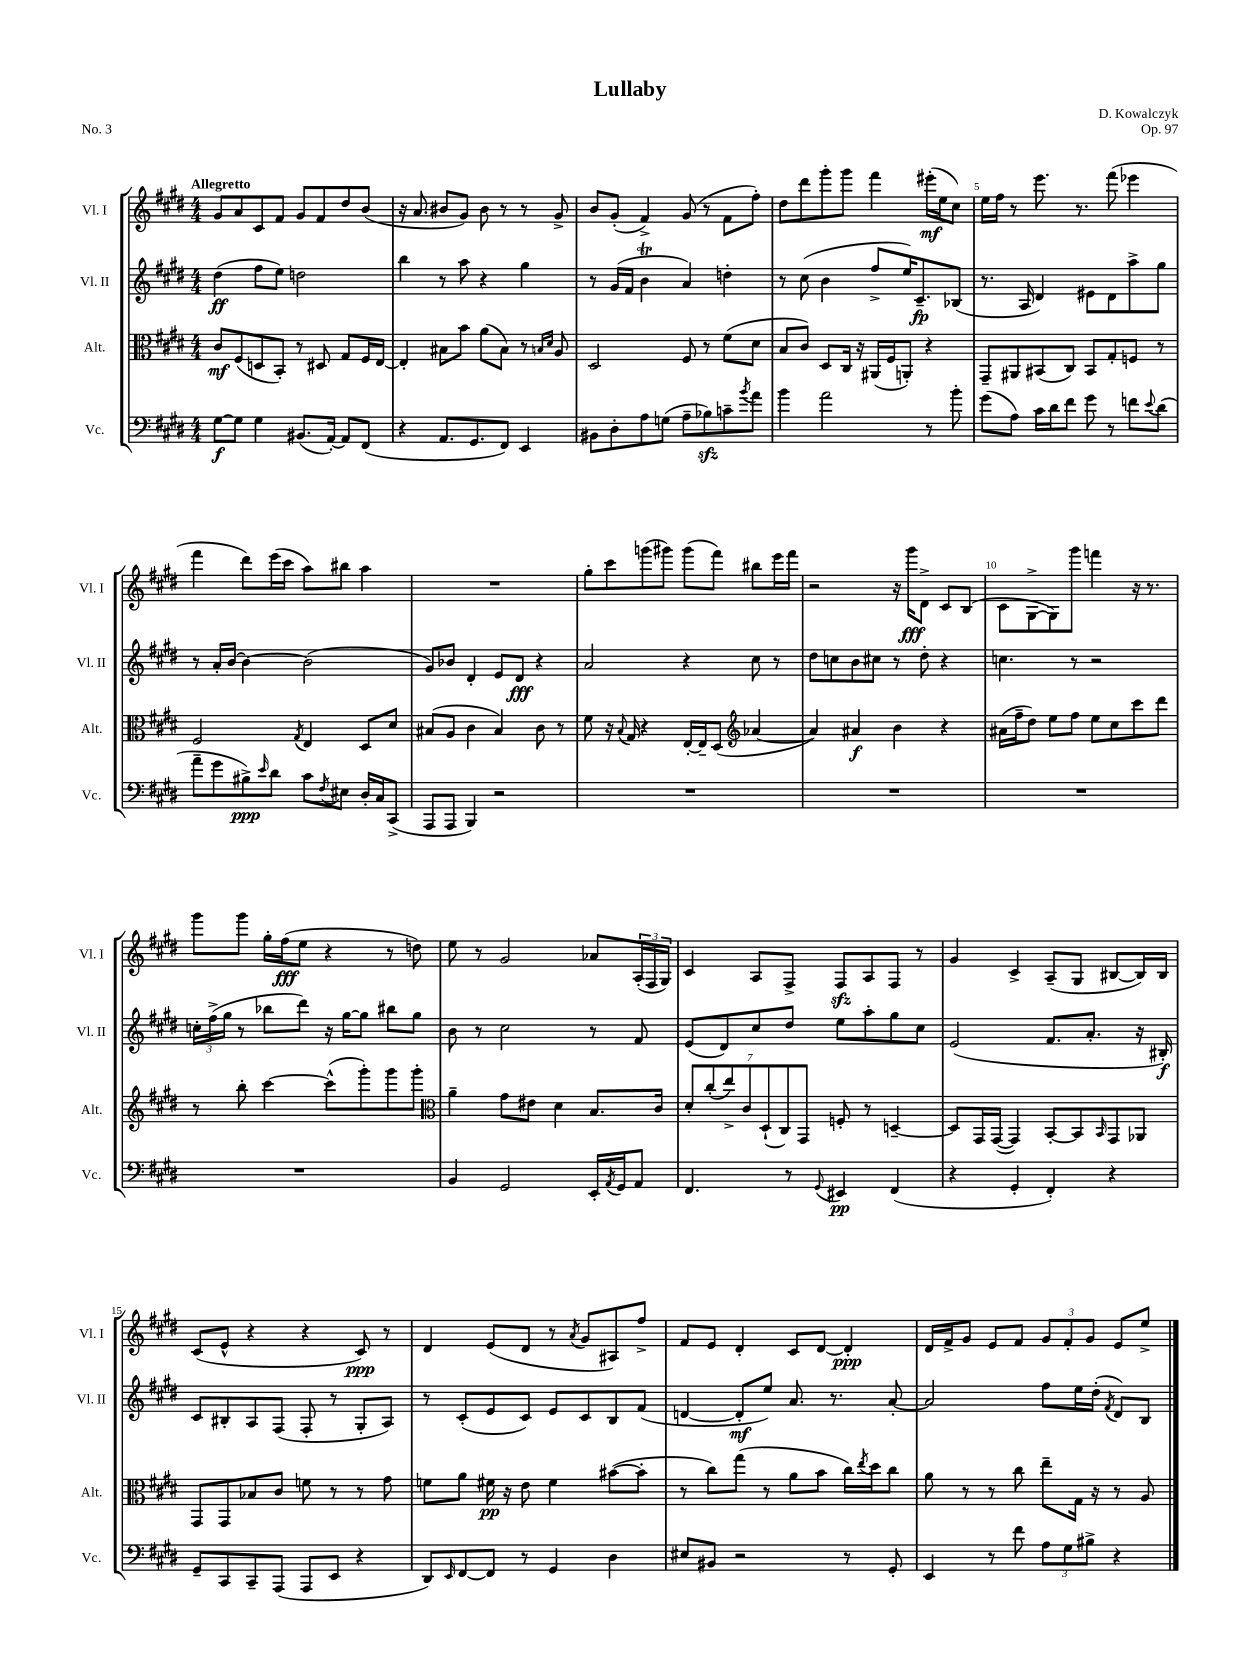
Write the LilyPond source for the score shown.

\header { title = "Lullaby" composer = "D. Kowalczyk" opus = "Op. 97" piece = "No. 3" }
<<
\new StaffGroup <<
\new Staff = "s0" \with { instrumentName = "Vl. I" shortInstrumentName = "Vl. I" } {
    \clef treble \key e \major \numericTimeSignature \time 4/4 \tempo "Allegretto"
    gis'8 a'8 cis'8 fis'8 gis'8 fis'8 dis''8 b'8( |
    r16 a'8. bis'8 gis'8) bis'8 r8 r8 gis'8-> |
    b'8 gis'8-.( fis'4->) gis'8( r8 fis'8 fis''8-.) |
    dis''8 dis'''8 gis'''8-. gis'''8 fis'''4 eis'''16-.\mf( e''16 cis''8) |
    e''16 fis''16 r8 e'''8. r8. fis'''8( ees'''4 |
    fis'''4 dis'''8) e'''16( cis'''16 a''8) bis''8 a''4 |
    R1 |
    gis''8-. cis'''8 g'''8( gis'''8) gis'''8( fis'''8) bis''8 e'''16 fis'''16 |
    r2 r16 gis'''16\fff dis'8-> cis'8 b8( |
    cis'8 gis8~-> gis8) gis'''8 f'''4 r16 r8. |
    gis'''8 gis'''8 gis''16-. fis''16\fff( e''8 r4 r8 d''8) |
    e''8 r8 gis'2 aes'8 \tuplet 3/2 { a16-.( fis16 gis16) } |
    cis'4 a8 fis8-> fis8\sfz a8 fis8 r8 |
    gis'4 cis'4-> a8--( gis8 bis8~ bis16) bis16 |
    cis'8( e'8-^ r4 r4 cis'8\ppp) r8 |
    dis'4 e'8( dis'8 r8 \acciaccatura { a'8 } gis'8 ais8) fis''8-> |
    fis'8 e'8 dis'4-. cis'8 dis'8~ dis'4-.\ppp |
    dis'16 fis'16-> gis'8 e'8 fis'8 \tuplet 3/2 { gis'8 fis'8-. gis'8 } e'8 e''8-> \bar "|." |
}
\new Staff = "s1" \with { instrumentName = "Vl. II" shortInstrumentName = "Vl. II" } {
    \clef treble \key e \major \numericTimeSignature \time 4/4
    dis''4\ff( fis''8 e''8) d''2 |
    b''4 r8 a''8 r4 gis''4 |
    r8 gis'16( fis'16 b'4\trill a'4) d''4-. |
    r8 cis''8( b'4 fis''8-> e''16) cis'8.--\fp bes8( |
    r8. a16 dis'4) eis'8 dis'8 a''8-> gis''8 |
    r8 a'16-. b'16~ b'4~ b'2( |
    gis'8) bes'8 dis'4-. e'8 dis'8\fff r4 |
    a'2 r4 cis''8 r8 |
    dis''8 c''8 b'8 cis''8 r8 dis''8-. r4 |
    c''4. r8 r2 |
    \tuplet 3/2 { c''16-. fis''16->( gis''16 } r8 bes''8 dis'''8) r16 gis''16~ gis''8 bis''8 gis''8 |
    b'8 r8 cis''2 r8 fis'8 |
    e'8( dis'8) cis''8 dis''8 e''8 a''8-. gis''8 cis''8 |
    e'2( fis'8. a'8.-. r16 bis16-.\f) |
    cis'8 bis8-. a8 fis8( fis8-. r8 gis8-. a8) |
    r8 cis'8-.( e'8 cis'8) e'8 cis'8 b8 fis'8( |
    d'4~ d'8-.\mf e''8) a'8. r8. a'8~-. |
    a'2 fis''8 e''16 dis''16-.( \acciaccatura { fis'8 } dis'8) b8 \bar "|." |
}
\new Staff = "s2" \with { instrumentName = "Alt." shortInstrumentName = "Alt." } {
    \clef alto \key e \major \numericTimeSignature \time 4/4
    cis'8\mf fis8( d8 b,8-.) r8 dis8 gis8 fis16 e16~ |
    e4-. bis8 b'8 a'8( bis8) r8 \grace { b16 dis'16 } a8 |
    dis2 fis8 r8 fis'8( dis'8 |
    b8 cis'8) dis8 cis16 r16 ais,16( fis16 a,8-.) r4 |
    gis,8-- ais,8 bis,8( cis8) bis,8 gis8-. f8 r8 |
    fis2 \acciaccatura { gis8 } e4 dis8 dis'8 |
    bis8( a8 cis'4 bis4) cis'8 r8 |
    fis'8 r16 \appoggiatura { b8 } gis16 r4 e16~-. e16-- dis8( \clef treble aes'4~ |
    aes'4) ais'4\f b'4 r4 |
    ais'16( fis''16-- dis''8) e''8 fis''8 e''8 cis''8 cis'''8 dis'''8 |
    r8 b''8-. cis'''4~ cis'''8-^( gis'''8-.) gis'''8 gis'''8-. |
    \clef alto a'4-- gis'8 eis'8 dis'4 b8. cis'16 |
    \tuplet 7/4 { dis'8-. cis''8-.( e''8->) cis'8 dis8-!( cis8) gis,8 } f8-. r8 d4~-- |
    d8 gis,16 gis,16~( gis,4) b,8~-. b,8 \grace { b,16 } gis,8 aes,8 |
    gis,8 gis,8 bes8 cis'8 f'8 r8 r8 gis'8 |
    f'8 a'8 fis'16\pp r16 e'8 fis'4 bis'8~( bis'8-. |
    r8 cis''8) gis''8( r8 a'8 b'8 cis''16) \acciaccatura { e''8 } dis''16 cis''8 |
    a'8 r8 r8 cis''8 e''8-- gis16 r16 r8 a8 \bar "|." |
}
\new Staff = "s3" \with { instrumentName = "Vc." shortInstrumentName = "Vc." } {
    \clef bass \key e \major \numericTimeSignature \time 4/4
    gis8~\f gis8 gis4 bis,8.( a,16~-.) a,8 fis,8( |
    r4 a,8. gis,8. fis,8) e,4 |
    bis,8 dis8-. a8 g8( a8-- bes8\sfz) c'8-- \acciaccatura { b'8 } a'8 |
    b'4 a'2 r8 b'8-. |
    gis'8( a8) cis'16 dis'16 fis'8 gis'8 r8 f'8 \appoggiatura { e'8 } dis'8( |
    a'8-- gis'8 bis8->\ppp) \grace { e'16 } dis'8 cis'8 \acciaccatura { fis8 } eis8 dis16-. cis16 cis,8->( |
    a,,8 a,,8 b,,4) r2 |
    R1 |
    R1 |
    R1 |
    R1 |
    b,4 gis,2 e,16-. \acciaccatura { a,8 } gis,16 a,8 |
    fis,4. r8 \appoggiatura { gis,8 } eis,4\pp fis,4( |
    r4 gis,4-. fis,4-.) r4 |
    gis,8-- cis,8 cis,8-- a,,8( a,,8 e,8 r4 |
    dis,8) \grace { e,16 } fis,8~ fis,8 r8 gis,4 dis4 |
    eis8 bis,8 r2 r8 gis,8-. |
    e,4 r8 fis'8 \tuplet 3/2 { a8 gis8 bis8-> } r4 \bar "|." |
}
>>
>>
\layout { \context { \Score \override BarNumber.break-visibility = ##(#f #t #t) barNumberVisibility = #(every-nth-bar-number-visible 5) } }
